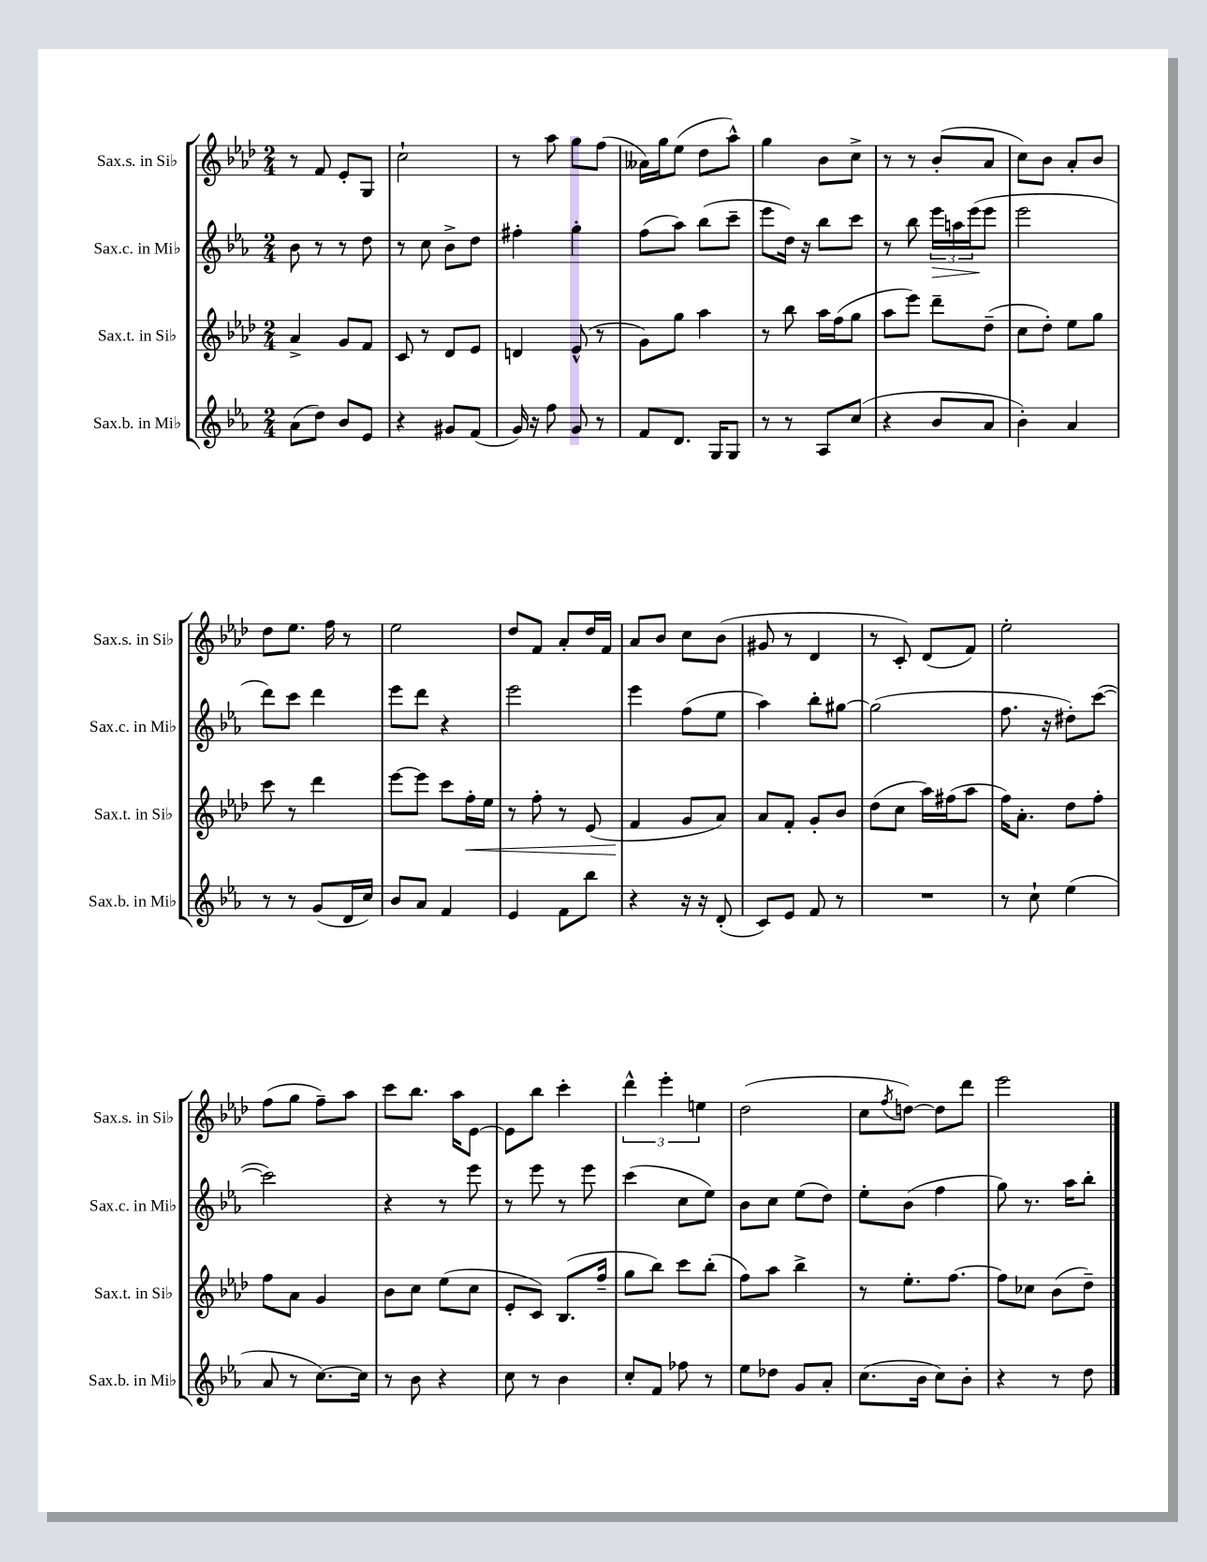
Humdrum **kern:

**kern	**kern	**kern	**kern
*staff4	*staff3	*staff2	*staff1
*clefG2	*clefG2	*clefG2	*clefG2
*k[b-e-a-]	*k[b-e-a-d-]	*k[b-e-a-]	*k[b-e-a-d-]
*M2/4	*M2/4	*M2/4	*M2/4
(8a-	4a-^	8b-	8r
8dd)	.	8r	8f
8b-	8g	8r	8e-'
8e-	8f	8dd	8G
=	=	=	=
4r	8c	8r	2cc`
.	8r	8cc	.
8g#	8d-	8b-^	.
(8f	8e-	8dd	.
=	=	=	=
16g)	4d	4ff#'	8r
16r	.	.	.
8ff	.	.	8aa-
8g	(8e-^^	4gg'	8gg
8r	8r	.	(8ff
=	=	=	=
8f	8g)	(8ff	16a--)
.	.	.	16gg
8.d	8gg	8aa-)	(8ee-
.	4aa-	(8bb-	8dd-
16G	.	.	.
8G	.	8ccc~	8aa-^^)
=	=	=	=
8r	8r	8eee-	4gg
8r	8bb-	16dd)	.
.	.	16r	.
8A-	16aa-	8bb-	8b-
.	(16ff	.	.
(8cc	8gg	8ccc	8cc^
=	=	=	=
4r	8aa-	8r	8r
.	8eee-)	8bb-	8r
8b-	8ddd-~	24eee-	(8b-'
.	.	24aa	.
.	.	(24eee-	.
8a-	(8dd-~	8eee-	8a-
=	=	=	=
4b-')	8cc	2eee-	8cc)
.	8dd-')	.	8b-
4a-	8ee-	.	8a-'
.	8gg	.	8b-
=	=	=	=
8r	8ccc	8ddd)	8dd-
8r	8r	8ccc	8.ee-
(8g	4ddd-	4ddd	.
.	.	.	16ff
16d	.	.	8r
16cc)	.	.	.
=	=	=	=
8b-	[8eee-	8eee-	2ee-
8a-	8eee-]	8ddd	.
4f	8ccc	4r	.
.	16ff'	.	.
.	16ee-	.	.
=	=	=	=
4e-	8r	2eee-	8dd-
.	8ff'	.	8f
8f	8r	.	8a-'
8bb-	(8e-	.	16dd-
.	.	.	16f
=	=	=	=
4r	4f	4eee-	8a-
.	.	.	8b-
16r	8g	(8ff	8cc
16r	.	.	.
(8d'	8a-)	8ee-	(8b-
=	=	=	=
8c)	8a-	4aa-)	8g#
8e-	8f'	.	8r
8f	8g'	8bb-'	4d-
8r	8b-	[8gg#	.
=	=	=	=
2r	(8dd-	(2gg#]	8r
.	8cc	.	8c')
.	16aa-)	.	(8d-
.	(16ff#	.	.
.	8aa-	.	8f)
=	=	=	=
8r	16ff)	8.ff	2ee-'
.	8.a-'	.	.
8cc`	.	.	.
.	.	16r	.
(4ee-	8dd-	8dd#')	.
.	8ff'	([8ccc	.
=	=	=	=
8a-	8ff	2ccc])	(8ff
8r	8a-	.	8gg
[8.cc)	4g	.	8ff~)
.	.	.	8aa-
16cc]	.	.	.
=	=	=	=
8r	8b-	4r	8ccc
8b-	8cc	.	8.bb-
4r	(8ee-	8r	.
.	.	.	16aa-
.	8cc	8eee-	[8e-
=	=	=	=
8cc	8e-'	8r	8e-]
8r	8c)	8eee-	8bb-
4b-	(8.B-	8r	4ccc'
.	.	8eee-	.
.	16ff~	.	.
=	=	=	=
8cc'	8gg	(4ccc	6ddd-^^
8f	8bb-)	.	.
.	.	.	6eee-'
8ff-	8ccc	8cc	.
.	.	.	6ee
8r	(8bb-'	8ee-)	.
=	=	=	=
8ee-	8ff)	8b-	(2dd-
8dd-	8aa-	8cc	.
8g	4bb-^	(8ee-	.
8a-'	.	8dd)	.
=	=	=	=
(8.cc	8r	8ee-'	8cc
.	.	.	8qff
.	8.ee-'	(8b-	[8dd)
16b-	.	.	.
8cc)	.	4ff	8dd]
.	[8.ff	.	.
8b-'	.	.	8ddd-
=	=	=	=
4r	8ff]	8gg)	2eee-
.	8cc-	8.r	.
8r	(8b-	.	.
.	.	16aa-	.
8dd	8dd-~)	8bb-'	.
==	==	==	==
*-	*-	*-	*-
